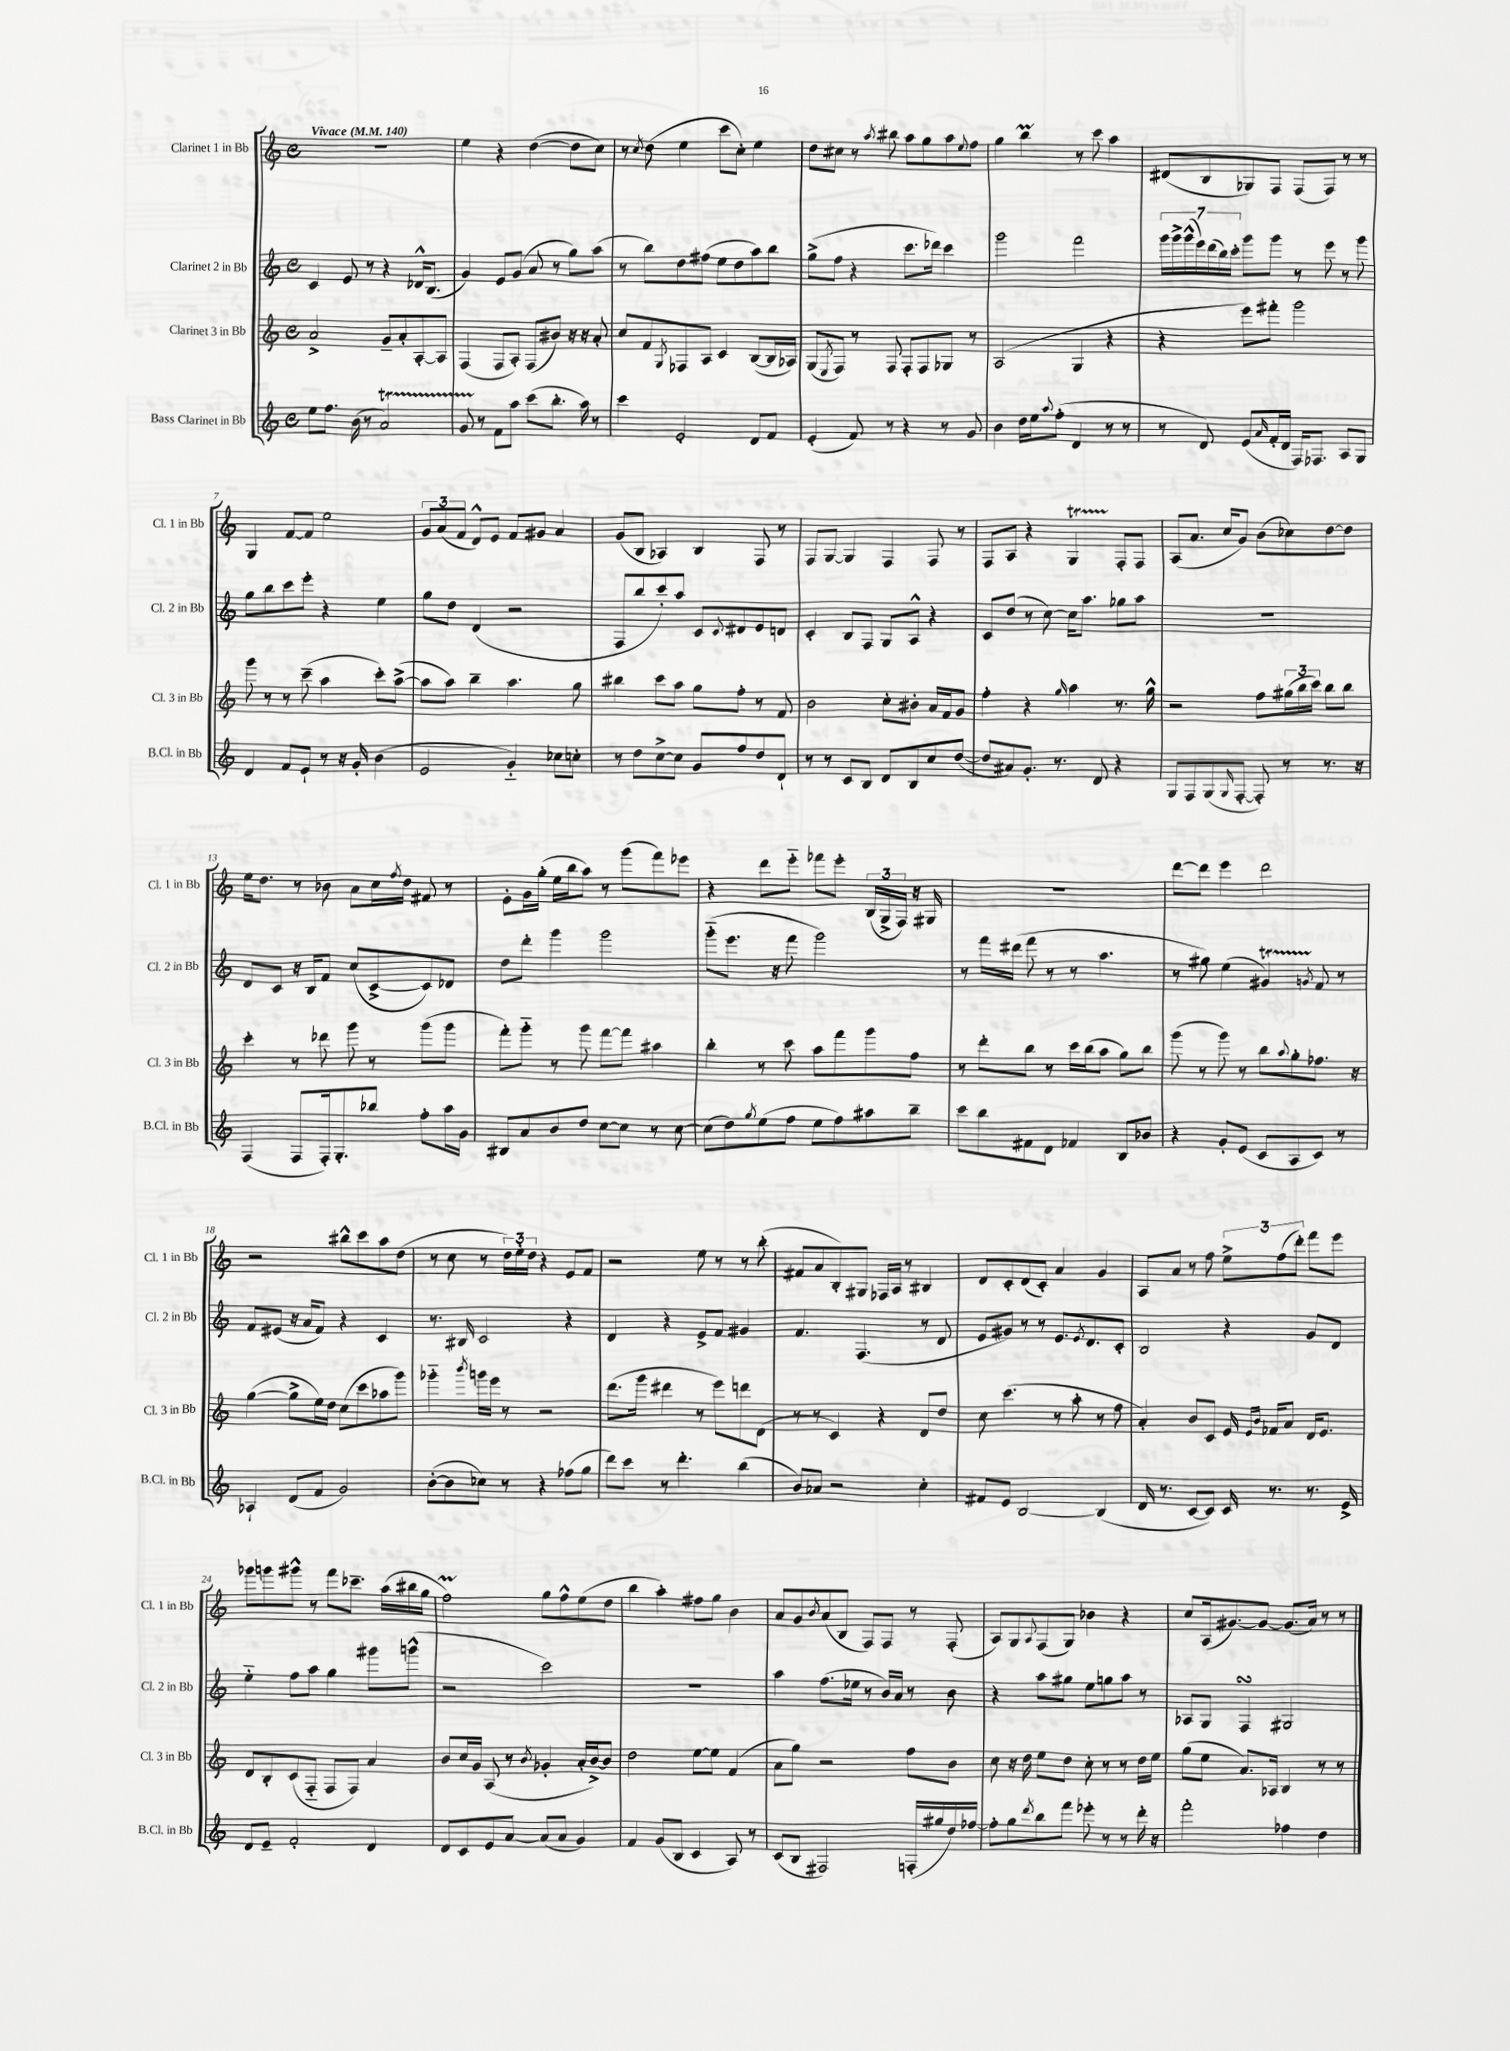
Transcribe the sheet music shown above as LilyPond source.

<<
\new StaffGroup <<
\new Staff = "s0" \with { instrumentName = "Clarinet 1 in Bb" shortInstrumentName = "Cl. 1 in Bb" } {
    \clef treble \key c \major \defaultTimeSignature \time 4/4 \tempo "Vivace" 4 = 140
    R1 |
    e''4 r4 d''4~( d''8 c''8) |
    r8 \acciaccatura { c''8 } d''8( e''4 c'''8 c''8-.) e''4 |
    d''8 cis''8 r8 \acciaccatura { a''8 } bis''8 a''8 g''8 a''8 \appoggiatura { e''8 } f''8 |
    g''4 b''4\prall r8 c'''8 a''4 |
    dis'8( b8 ges8) f8 f8( f8) r8 r8 |
    g4 f'8~ f'8 e''2 |
    \tuplet 3/2 { g'8 a'8( f'8 } d'8-^) e'8 f'8 gis'8 a'4 |
    g'8( b8 aes4) b4 f8 r8 |
    f8 g8~ g4 f4 f8 r8 |
    f8 a8 r4 g4\startTrillSpan f8-.\stopTrillSpan f8 |
    a8( a'8. c''16 g'8) b'8( ces''8) d''8~ d''8 |
    e''16 d''8. r8 bes'8 a'8 c''16 \acciaccatura { f''8 } d''16 fis'8 r8 |
    e'8-. g'16 g''16-.( e''16 b''16 a''8) r8 g'''8( f'''8) ees'''8 |
    r4 d'''8 e'''8-_ fes'''8 e'''8-. \tuplet 3/2 { b16( g16-> f16) } r16 gis16 |
    R1 |
    d'''8~ d'''8 e'''4 d'''2 |
    r2 bis''8-^ c'''8 a''8 d''8( |
    r8 c''8 r8 \tuplet 3/2 { d''16) e''16-. d''16 } r4 e'8 f'8 |
    r2 e''8 r8 r8 b''8-.( |
    fis'8 a'8 b8-.) gis8 fes16 a16 r8 bis4 |
    d'8 c'8-. d'8( c'8-.) a'4 g'4 |
    a8 a'8 r8 f''8 \tuplet 3/2 { e''8-> f''8( d'''8-.) } f'''8 e'''8 |
    ges'''8 g'''8 gis'''8-^ r8 f'''8 ces'''8.-- a''16( bis''16 g''16 |
    f''2\prall) g''8 f''8-^ e''8( d''8 |
    b''4 a''4-.) fis''8 g''8 b'4 |
    a'8 g'8 \acciaccatura { b'8 } a'8( b8 f8) f8 r8 f8-.( |
    a8) g8 \appoggiatura { a8 } f8( g8) bes'4 r4 |
    c''8 a16( gis'8.~) gis'8~ gis'8.( a'16) r8 r8 \bar "|." |
}
\new Staff = "s1" \with { instrumentName = "Clarinet 2 in Bb" shortInstrumentName = "Cl. 2 in Bb" } {
    \clef treble \key c \major \defaultTimeSignature \time 4/4
    c'4 e'8 r8 r4 des'16-^ b8.( |
    g'4) e'8 g'8( a'8 r8 g''8) a''8( |
    r8 b''8) d''8 fis''8( e''8 d''8 a''8) b''8 |
    g''8->( f''8 r4 c'''8. des'''16) c'''4 |
    g'''2 f'''2 |
    \tuplet 7/4 { g'''16 g'''16-> g'''16-^( e'''16) d'''16( b''16) c'''16-. } g'''8 g'''8 r8 e'''8 r8 g'''8 |
    g''8 b''8 c'''8 e'''8-. r4 e''4 |
    g''8 d''8 d'4( r2 |
    f8 b''8 c'''8-.) a''8 c'8 \appoggiatura { c'8 } dis'8 e'8 d'8 |
    c'4-. b8 f8 g8 a8-^ r4 |
    c'8 d''8( r8 c''8~) c''16 a''8. ges''8 a''8 |
    R1 |
    d'8 c'8 r16 b16 f'8 c''8( c'8~-> c'8) des'8 |
    d''8 d'''8-. g'''4 g'''2 |
    g'''8-_( e'''8. r16 f'''8 g'''2) |
    r8 f'''16 dis'''16( f'''8 r8 r8 a''4. |
    r8 gis''8) e''4( gis'4\startTrillSpan) \acciaccatura { g'8 } f'8\stopTrillSpan r8 |
    f'8 eis'8( r16 a'16 f'8) r4 c'4 |
    r8. bis16 c'2 r4 |
    d'4 r4 e'8-> f'8 gis'4 |
    f'4. f4.( r8 d'8 |
    e'8 gis'8) r8 r8 e'8. \acciaccatura { e'8 } d'8. c'8-. |
    b2 r4 g'8 d'8 |
    e''4-_ f''8 a''8 g''4 gis'''8 g'''8-^( |
    r2 c'''2) |
    R1 |
    a''4 f''8.( ees''16 r8 b'16) a'16 r8 b'8 |
    r4 a''8 gis''8 e''8 g''8 a''8 r8 |
    aes8 g8 f4\turn gis2 \bar "|." |
}
\new Staff = "s2" \with { instrumentName = "Clarinet 3 in Bb" shortInstrumentName = "Cl. 3 in Bb" } {
    \clef treble \key c \major \defaultTimeSignature \time 4/4
    a'2-> g'8-- a'8-. a8~-. a8 |
    f4( f8 a8-.) f8( bis'8) r16 r16 a'8-. |
    c''8 f'8 \acciaccatura { g8 } fes8 a8 c'4 b8~( b16 aes16) |
    g8( \acciaccatura { e8 } f8) r8 f8 f8-. f8 ges8 r8 |
    a2( g4 r4 |
    r4 e'''8) fis'''8-. g'''2 |
    g'''8 r8 r8 c'''8--( a''4 c'''8-.) a''8~->( |
    a''8 a''8) b''4-- a''4. g''8 |
    bis''4 c'''8 a''8 g''8 f''8-. r8 f'8 |
    b'2 c''8-. bis'8-. a'16 f'16 g'8 |
    f''4-. r4 \grace { g''16 } a''4 r8. g''16-^ |
    r2 f''8 \tuplet 3/2 { gis''16( b''16 c'''16) } b''8 b''8 |
    c'''4-. r8 des'''8 g'''8 r8 g'''8( g'''8 |
    f'''8-.) g'''8-_ r8 g'''8 f'''8~ f'''8 ais''4 |
    b''4-. r8 c'''8 a''8 f'''8 g'''8 f''8 |
    r8 d'''8-. b''8 r8 c'''16 b''16( a''8 g''8) b''8 |
    g'''8( r8 g'''8) r8 b''8 \appoggiatura { a''8 } g''8-. fes''8. r16 |
    g''4~( g''8-> e''16) d''16 c''8( c'''8 aes''8 g'''8) |
    ges'''4-_ \acciaccatura { b'''8 } g'''16 e'''16 r8 r2 |
    d'''8.( g'''16 dis'''4 r8 e'''8) d'''8 d'8( |
    r8 r8 c'4) r4 d'8 d''8 |
    c''8 c'''4.( r8 a''8-. r8 f''8 |
    a'4-.) b'8 c'8 e'16 \grace { e'16 b'16 } fes'16 a'8 d'16 e'8. |
    d'8 b8-. c'8( f8-_ f8 f8) a'4 |
    b'8 c''16 g'16 a8( r8 \acciaccatura { b'8 } ges'4-. a'16-. b'16~->) b'8 |
    d''2 e''8~ e''8 f'4( |
    a'8 g''8) r2 f''8 b'8 |
    c''8 r16 d''16 e''8 d''8 c''8-. r8 r8 d''16 e''16 |
    g''8( e''8 a'8.) aes16 b4 r8 r8 \bar "|." |
}
\new Staff = "s3" \with { instrumentName = "Bass Clarinet in Bb" shortInstrumentName = "B.Cl. in Bb" } {
    \clef treble \key c \major \defaultTimeSignature \time 4/4
    e''8 f''8. b'16( r8 a'2\startTrillSpan) |
    g'8 r8\stopTrillSpan f'8 a''8 c'''8( b''8.-. a''16) r8 |
    c'''4 e'2-. d'8 f'8 |
    e'4-.( f'8) r8 r4 r8 g'8 |
    b'4 d''16 e''16 \appoggiatura { a''8 } f''8-.( d'4 r8 r8 |
    r8 d'8) e'8( \grace { a'16 } f'16-. d'16 f16) fes8. a8 g8 |
    d'4 f'8 e'8-! r8 r16 g'16-. b'4( |
    e'2 g'4-_) ces''8 c''8-. |
    r8 d''8 c''8~-> c''8 g'8 f''8 d''8 d'8-! |
    r8 r8 c'8 b8 d'8 b8 c''8 d''8~( |
    d''8 ais'8) g'8.-. r8. d'8 r4 |
    g8 f8 g8( \grace { g16 } f8~-. f8-.) r8 r8. r16 |
    f4( f8 f16-.) g8.-. bes''8 f''8-. a''16 g'16 |
    bis8 a'8 b'8 d''8 c''8~ c''8 r8 c''8~ |
    c''8( d''8) \acciaccatura { g''8 } e''8( f''8 e''8 f''8) ais''8 b''8-- |
    c'''8 b''8 fis'8 d'8 fes'4 b8 bes'8 |
    r4 g'8-. e'8( c'8 a8 c'8) r8 |
    aes4-! d'8( f'8 g'2) |
    b'8~-.( b'8 ces''8) r8 r4 fes''8( g''8 |
    d'''8) c'''8 r8 d'''4.-. b''4( |
    b'8) aes'8 r2 c''4-. |
    fis'8 e'8 b2~ b4( |
    d'16 r8. c'8~ c'8) c'16 r8. r8. e'16-> |
    d'8 e'8-- f'2-. d'4 |
    d'8 c'8 e'8 a'8~ a'8( a'8 g'4) |
    f'4 g'8( b8 c'4 a8) r8 |
    c'8( b8 fis2) f16-.( gis''16 d''16) fes''16~ |
    fes''8-. g''8 \acciaccatura { d'''8 } b''8 f'''8 ees'''8-. r8 r8 d'''16-. r16 |
    f'''2-. fes''4 d''4 \bar "|." |
}
>>
>>
